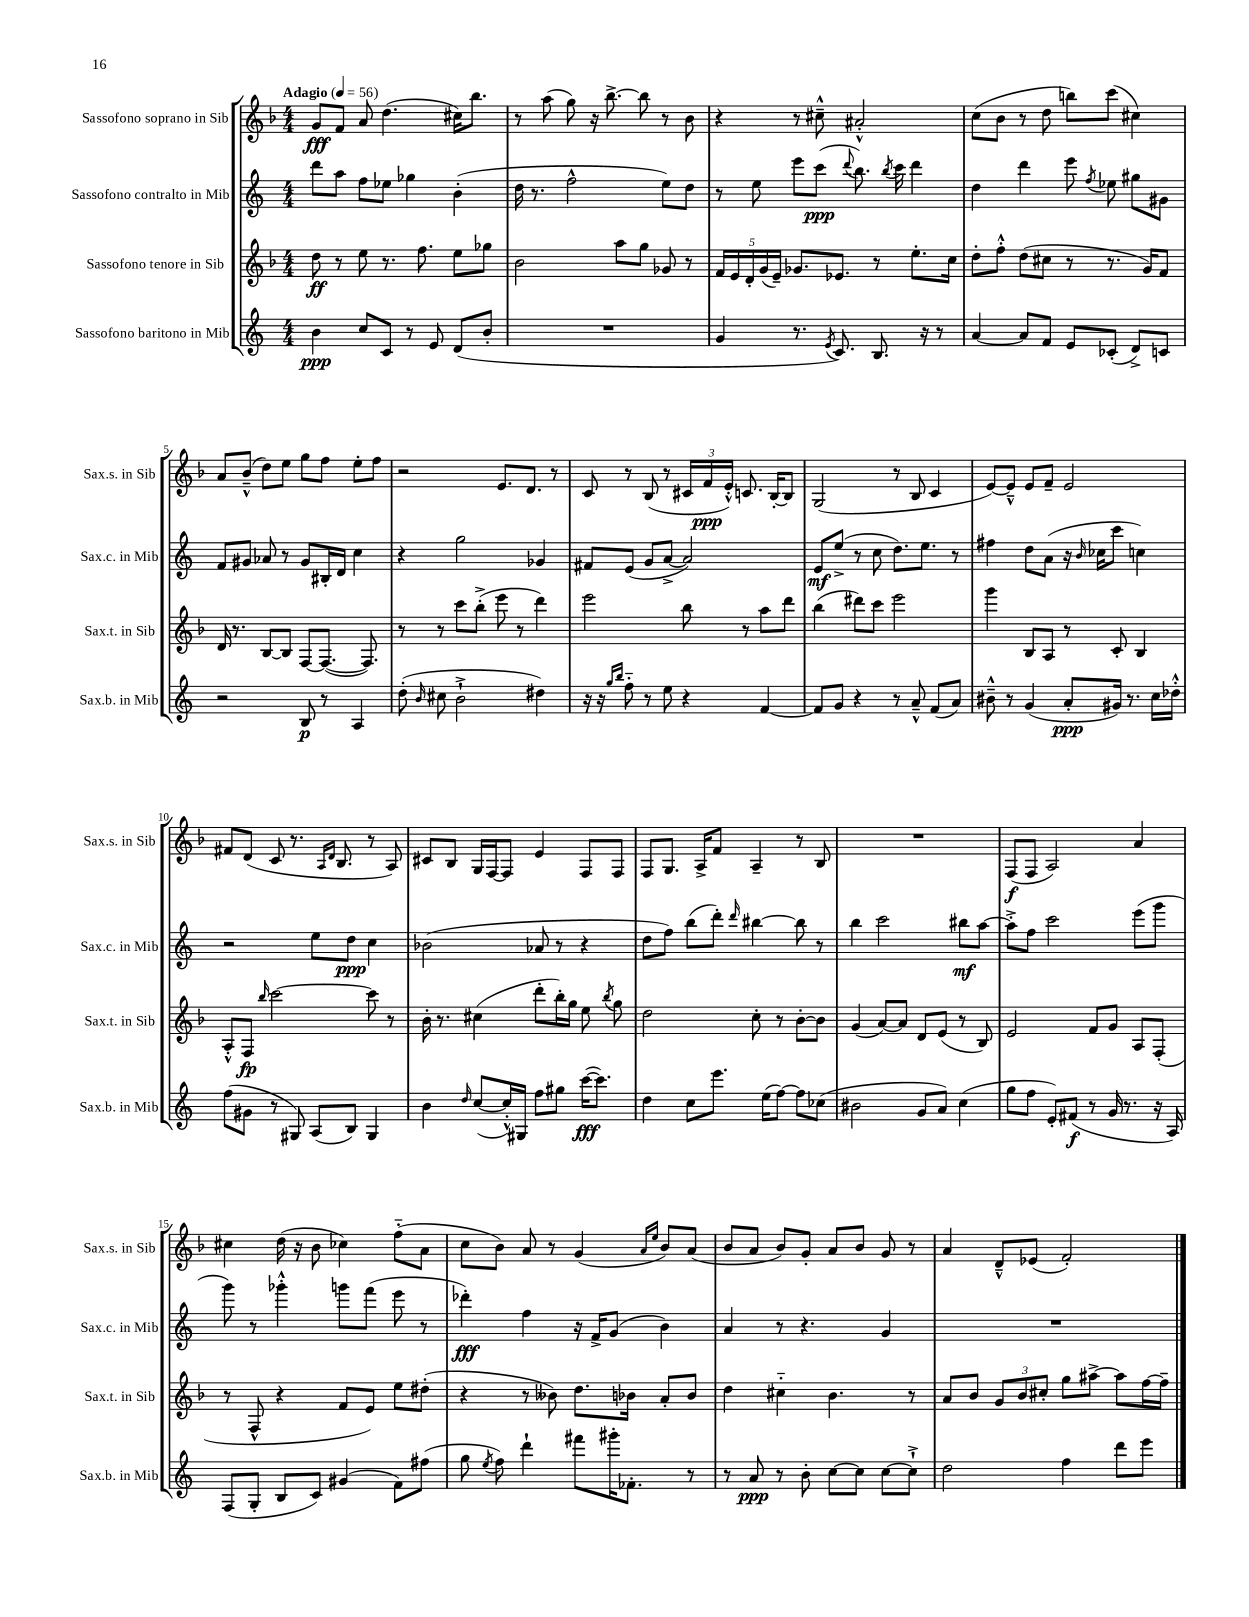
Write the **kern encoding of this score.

**kern	**kern	**kern	**kern
*staff4	*staff3	*staff2	*staff1
*clefG2	*clefG2	*clefG2	*clefG2
*k[]	*k[b-]	*k[]	*k[b-]
*M4/4	*M4/4	*M4/4	*M4/4
*MM56	*MM56	*MM56	*MM56
4b	8dd	8ddd	8g
.	8r	8aa	8f
8cc	8ee	8ff	8a
8c	8.r	8ee-	(4.dd
8r	.	4gg-	.
.	8.ff	.	.
8e	.	.	.
(8d	8ee	(4b'	16cc#)
.	.	.	8.bb-
8b'	8gg-	.	.
=	=	=	=
1r	2b-	16dd	8r
.	.	8.r	.
.	.	.	(8aa
.	.	2ff^^	8gg)
.	.	.	16r
.	.	.	[8.bb-^
.	8aa	.	.
.	8gg	.	8bb-]
.	8g-	8ee)	8r
.	8r	8dd	8b-
=	=	=	=
4g	20f	8r	4r
.	20e	.	.
.	20d'	.	.
.	.	8ee	.
.	(20g	.	.
.	20e~)	.	.
8.r	8.g-	8eee	8r
.	.	(8ccc	8cc#~^^
8qe	.	.	.
8.c)	8.e-	.	.
.	.	8qqddd	.
.	.	8.bb)	2a#'^^
8.B	8r	.	.
.	.	8qbb	.
.	.	16ccc	.
.	8.ee'	4ddd	.
16r	.	.	.
8r	.	.	.
.	16cc	.	.
=	=	=	=
[4a	8dd'	4dd	(8cc
.	8ff'^^	.	8b-
8a]	(8dd	4ddd	8r
8f	8cc#	.	8dd
8e	8r	8eee	8bb)
.	.	8qff	.
(8c-'	8.r	8ee-	(8ccc
8d^)	.	8gg#	4cc#)
.	16g)	.	.
8c	8f	8g#	.
=	=	=	=
2r	16d	8f	8a
.	8.r	.	.
.	.	8g#	(8b-~^^
.	[8B-	8a-	8dd)
.	8B-]	8r	8ee
8B	[8F	8g#	8gg
8r	(8.F_	16B#'	8ff
.	.	16d	.
4A	.	4cc	8ee'
.	8.F])	.	.
.	.	.	8ff
=	=	=	=
(8dd'	8r	4r	2r
16qqb	.	.	.
8cc#	8r	.	.
2b`^	8ccc	2gg	.
.	(8bb-'^	.	.
.	8eee	.	8.e
.	8r	.	.
.	.	.	8.d
4dd#)	4ddd)	4g-	.
.	.	.	8r
=	=	=	=
16r	2eee	8f#	8c
16r	.	.	.
16qqgg	.	.	.
16qqbb	.	.	.
8ff'~	.	(8e	8r
8r	.	8g	(8B-
8ee	.	[8a^	8r
4r	8bb-	2a])	24c#
.	.	.	24f
.	.	.	24e'^^)
.	8r	.	8.c
[4f	8aa	.	.
.	.	.	[16B-'
.	8ddd	.	8B-]
=	=	=	=
8f]	(4bb-	8e	(2G
8g	.	(8ee^	.
4r	8ddd#)	8r	.
.	8ccc	8cc	.
8r	2eee	8.dd)	8r
8a~^^	.	.	8B-
.	.	8.ee	.
(8f	.	.	4c
8a)	.	8r	.
=	=	=	=
8b#~^^	4ggg	4ff#	[8e)
8r	.	.	8e~^^]
(4g	8B-	8dd	8e
.	8A	(8a	8f~
8a'	8r	16r	2e
.	.	16qqb	.
.	.	16cc-	.
16g#)	8c'	8ccc	.
8.r	.	.	.
.	4B-	4cc)	.
16cc	.	.	.
16dd-'^^	.	.	.
=	=	=	=
(8ff	8A'^^	2r	8f#
8g#	8F	.	(8d
.	16qqbb-	.	.
8r	[2ccc	.	8c
8G#)	.	.	8.r
(8A	.	8ee	.
.	.	.	16qqA
.	.	.	16qqd
.	.	.	8.B-
8B)	.	8dd	.
4G#	8ccc]	4cc	8r
.	8r	.	8A)
=	=	=	=
4b	16b-'	(2b-	8c#
.	8.r	.	.
.	.	.	8B-
16qqdd	.	.	.
([8cc	(4cc#	.	16G
.	.	.	[16F
16cc'^^])	.	.	8F]
16G#	.	.	.
8ff	8ddd'	8a-	4e
8gg#	16bb-')	8r	.
.	16gg	.	.
([16ccc	8ee	4r	8F
8.ccc])	.	.	.
.	8qbb-	.	.
.	8gg	.	8F
=	=	=	=
4dd	2dd	8dd	8F
.	.	8ff)	8.G
8cc	.	(8bb	.
.	.	.	16A^
8.eee	.	8ddd')	8f
.	.	16qqddd	.
.	8cc'	[4bb#	4A~
(16ee	.	.	.
[8ff)	8r	.	.
8ff]	[8b-'	8bb#]	8r
(8cc-	8b-]	8r	8B-
=	=	=	=
2b#	(4g	4bb	1r
.	[8a)	2ccc	.
.	8a]	.	.
8g	8d	.	.
8a)	(8e	.	.
(4cc	8r	8bb#	.
.	8B-)	[8aa	.
=	=	=	=
8gg	2e	8aa'^]	(8F
8ff	.	8ff	8F
8e')	.	2ccc	2A)
(8f#	.	.	.
8r	8f	.	.
16g	8g	.	.
8.r	.	.	.
.	8A	(8eee	4a
16r	(8F'	8ggg	.
16A)	.	.	.
=	=	=	=
(8F	8r	8ggg)	4cc#
8G'	8F^^	8r	.
8B	4r	4ggg-'^^	(16dd
.	.	.	16r
8c)	.	.	8b-
(4g#	8f	8ggg	4cc-)
.	8e)	(8fff	.
8f)	8ee	8eee	(8ff'~
(8ff#	(8dd#'	8r	8a
=	=	=	=
8gg	4r	4ddd-')	8cc
8qee	.	.	.
8ff)	.	.	8b-)
4ddd`	8r	4ff	8a
.	8b--)	.	8r
8fff#	8.dd	16r	(4g
.	.	16f^	.
16ggg#'	.	(8g	.
8.f-'	16b-	.	.
.	.	.	16qqa
.	.	.	16qqee
.	8a'	4b)	8b-)
8r	8b-	.	(8a
=	=	=	=
8r	4dd	4a	8b-
8a	.	.	8a
8r	4cc#'~	8r	8b-)
8b'	.	4.r	8g'
[8cc	4.b-	.	8a
8cc]	.	.	8b-
[8cc	.	4g	8g
8cc`^]	8r	.	8r
=	=	=	=
2dd	8a	1r	4a
.	8b-	.	.
.	12g	.	8d~^^
.	12b-	.	.
.	.	.	(8e-
.	12cc#'	.	.
4ff	8gg	.	2f')
.	[8aa#^	.	.
8ddd	8aa#]	.	.
8eee	[16ff	.	.
.	16ff~]	.	.
==	==	==	==
*-	*-	*-	*-
